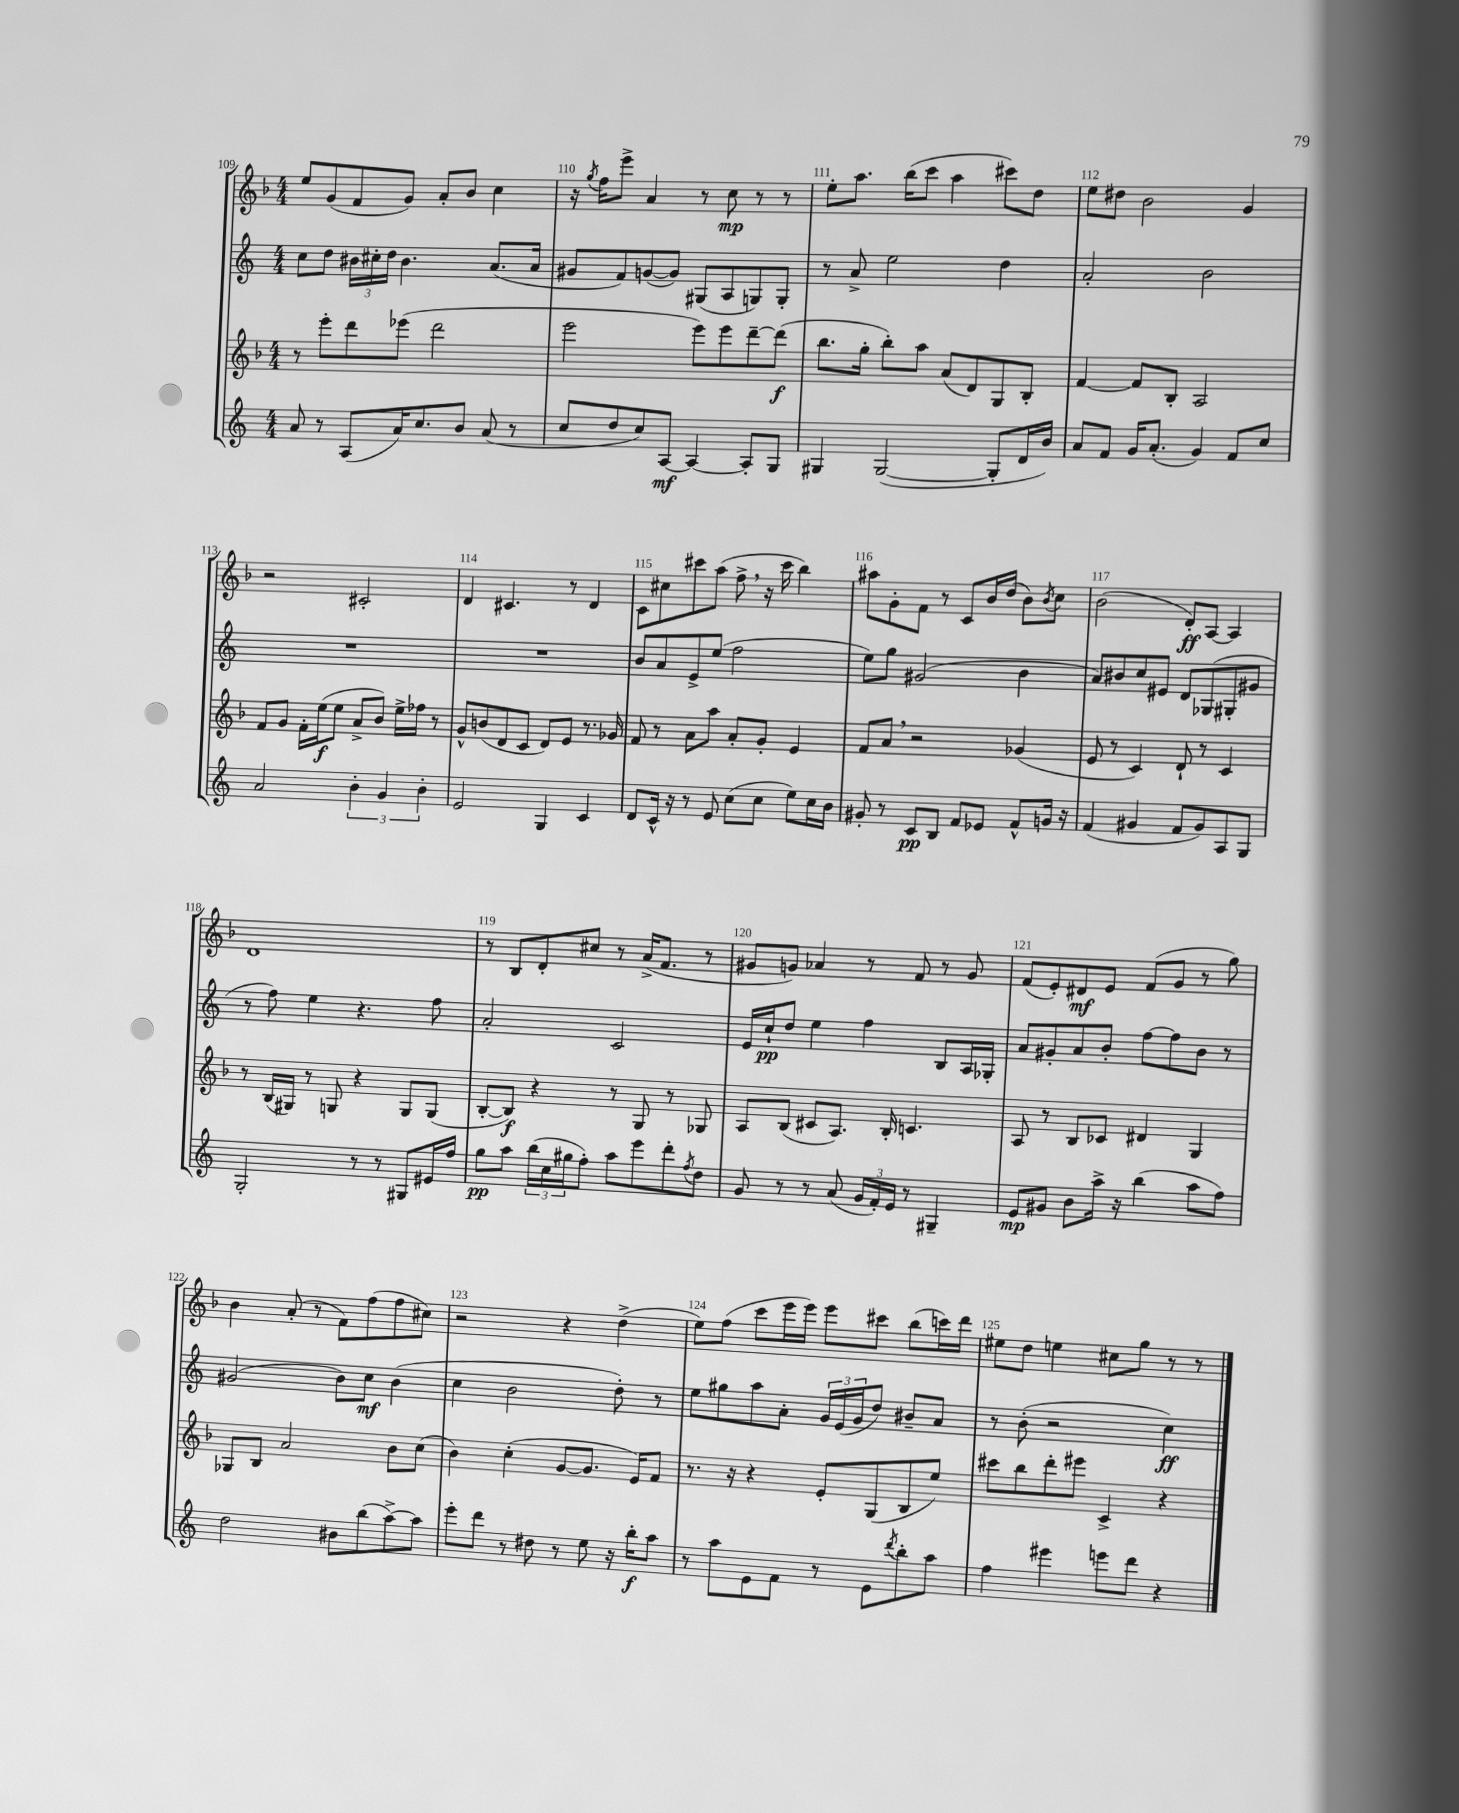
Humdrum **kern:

**kern	**dynam	**kern	**dynam	**kern	**dynam	**kern	**dynam
*part4	*part4	*part3	*part3	*part2	*part2	*part1	*part1
*staff4	*staff4	*staff3	*staff3	*staff2	*staff2	*staff1	*staff1
*clefG2	*	*clefG2	*	*clefG2	*	*clefG2	*
*k[]	*	*k[b-]	*	*k[]	*	*k[b-]	*
*M4/4	*	*M4/4	*	*M4/4	*	*M4/4	*
=109	=109	=109	=109	=109	=109	=109	=109
8a/	.	8r	.	8cc\L	.	8ee/L	.
8r	.	8eee'\L	.	8dd\J	.	(8g/	.
(8A/L	.	8ddd\	.	24b#X\LL	.	8f/	.
.	.	.	.	24cc#X'\	.	.	.
.	.	.	.	24dd\JJ	.	.	.
16a/K)	.	(8eee-X\J	.	4.b#\	.	8g/J)	.
8.cc/	.	.	.	.	.	.	.
.	.	2ddd\	.	.	.	8a'/L	.
8b/J	.	.	.	.	.	8b-/J	.
(8a/	.	.	.	(8.a/L	.	4cc\	.
8r	.	.	.	.	.	.	.
.	.	.	.	16a/Jk	.	.	.
=110	=110	=110	=110	=110	=110	=110	=110
8cc/L	.	2eee\	.	8g#X/L	.	16r	.
.	.	.	.	.	.	8qgg/	.
.	.	.	.	.	.	16ff\KL	.
8dd/	.	.	.	8f/)	.	8eee^\J	.
8cc/)	.	.	.	([8gn/	.	4a/	.
[8A/J	mf	.	.	8g/J])	.	.	.
4A/_	.	8eee\L)	.	(8G#X/L	.	8r	.
.	.	8eee\	.	8A/	.	8cc\	mp
8A'/L]	.	[8ddd~\	.	8Gn/)	.	8r	.
8G/J	.	(8ddd\J]	f	8G'/J	.	8r	.
=111	=111	=111	=111	=111	=111	=111	=111
4G#X/	.	8.bb-\L	.	8r	.	8ee'\L	.
.	.	.	.	8a^/	.	8.aa\J	.
.	.	16gg'\Jk	.	.	.	.	.
([2G#/	.	8bb-'\L)	.	2ee\	.	.	.
.	.	.	.	.	.	(16bb-\KL	.
.	.	8aa\J	.	.	.	8ccc\J	.
.	.	(8a/L	.	.	.	4aa\	.
.	.	8d/)	.	.	.	.	.
8G#'/L]	.	8G/	.	4dd\	.	8ccc#X\L)	.
16d/L	.	8B-'/J	.	.	.	8dd\J	.
16b/JJ)	.	.	.	.	.	.	.
=112	=112	=112	=112	=112	=112	=112	=112
8a/L	.	[4f/	.	2a'/	.	8ee\L	.
8f/J	.	.	.	.	.	8dd#X\J	.
16g/KL	.	8f/L]	.	.	.	2b-\	.
(8.a'/J	.	.	.	.	.	.	.
.	.	8B-'/J	.	.	.	.	.
4g/)	.	2A/	.	2b\	.	.	.
8f/L	.	.	.	.	.	4g/	.
8cc/J	.	.	.	.	.	.	.
!!LO:LB:g=z
=113	=113	=113	=113	=113	=113	=113	=113
2a/	.	8f/L	.	1r	.	2r	.
.	.	8g/J	.	.	.	.	.
.	.	16f'\LL	.	.	.	.	.
.	.	(16ee\J	f	.	.	.	.
.	.	8ee\J	.	.	.	.	.
6b'\	.	8a^/L	.	.	.	2c#X'/	.
.	.	8b-/J)	.	.	.	.	.
6g/	.	.	.	.	.	.	.
.	.	16ee^\LL	.	.	.	.	.
.	.	16ff-X\JJ	.	.	.	.	.
6b'\	.	.	.	.	.	.	.
.	.	8r	.	.	.	.	.
=114	=114	=114	=114	=114	=114	=114	=114
2e/	.	8g^^/L	.	1r	.	4d/	.
.	.	(8bn/	.	.	.	.	.
.	.	8d/	.	.	.	4.c#X/	.
.	.	8c/J	.	.	.	.	.
4G/	.	8d/L)	.	.	.	.	.
.	.	8e/J	.	.	.	8r	.
4c/	.	8.r	.	.	.	4d/	.
.	.	16g-X/	.	.	.	.	.
=115	=115	=115	=115	=115	=115	=115	=115
8d/L	.	8f/	.	8b/L	.	8c\L	.
16c^^/Jk	.	8r	.	8a/	.	8cc#X\	.
16r	.	.	.	.	.	.	.
8r	.	8a\L	.	8e^/	.	8ccc#X\	.
8e/	.	8aa\J	.	(8ee/J	.	(8aa\J	.
(8cc\L	.	8a'/L	.	2ff\	.	8ff^,\	.
8cc\J	.	8g'/J	.	.	.	16r	.
.	.	.	.	.	.	16ccc#\	.
8ee\L)	.	4e/	.	.	.	4bb-\)	.
16cc\L	.	.	.	.	.	.	.
16b\JJ	.	.	.	.	.	.	.
=116	=116	=116	=116	=116	=116	=116	=116
8g#X'/	.	8f/L	.	8ee\L)	.	8aa#X\L	.
8r	.	8a,/J	.	8gg\J	.	8g'\	.
8c/L	pp	2r	.	(2g#X/	.	8f\J	.
8B/J	.	.	.	.	.	8r	.
8f/L	.	.	.	.	.	8c/L	.
8e-X/J	.	.	.	.	.	16b-/L	.
.	.	.	.	.	.	(16dd/JJ	.
8f^^/L	.	(4g-X/	.	4b\	.	8b-\L)	.
.	.	.	.	.	.	8qb-/	.
16gn/Jk	.	.	.	.	.	8cc\J	.
16r	.	.	.	.	.	.	.
=117	=117	=117	=117	=117	=117	=117	=117
(4f/	.	8e/	.	8a/L)	.	(2b-\	.
.	.	8r	.	8b#X/	.	.	.
4g#X/	.	4c/)	.	8cc/	.	.	.
.	.	.	.	8e#X/J	.	.	.
8f/L	.	8d`/	.	8d/L	.	8d'/L)	ff
8g#/)	.	8r	.	(8G-X/	.	[8A/J	.
8A/	.	4c/	.	8G#X'/	.	4A/]	.
8G/J	.	.	.	8g#X/J	.	.	.
!!LO:LB:g=z
=118	=118	=118	=118	=118	=118	=118	=118
2G'/	.	8r	.	8r	.	1d	.
.	.	(16B-/LL	.	8ff\)	.	.	.
.	.	16G#X/JJ)	.	.	.	.	.
.	.	8r	.	4ee\	.	.	.
.	.	8Gn/	.	.	.	.	.
8r	.	4r	.	4.r	.	.	.
8r	.	.	.	.	.	.	.
8G#X/L	.	8G/L	.	.	.	.	.
16e#X/L	.	(8G/J	.	8ff\	.	.	.
16ff/JJ	.	.	.	.	.	.	.
=119	=119	=119	=119	=119	=119	=119	=119
8gg\L	pp	[8B-'/L	.	2a'/	.	8r	.
8aa\J	.	8B-/J])	f	.	.	8B-/L	.
(24bb\LL	.	4r	.	.	.	8d'/	.
24cc\	.	.	.	.	.	.	.
24gg#X\J	.	.	.	.	.	.	.
8ff'\J)	.	.	.	.	.	8cc#X/J	.
8aa\L	.	8r	.	2c/	.	8r	.
8eee\	.	8G/	.	.	.	(16a^/KL	.
.	.	.	.	.	.	8.f/J	.
8ddd'\	.	8r	.	.	.	.	.
8qff/	.	.	.	.	.	.	.
8dd\J	.	8G-X/	.	.	.	8r	.
=120	=120	=120	=120	=120	=120	=120	=120
8g/	.	8A/L	.	16e/LL	.	8g#X/L	.
.	.	.	.	16cc`/J	pp	.	.
8r	.	(8B-/J	.	8dd/J	.	8gn/J)	.
8r	.	8c#X/L	.	4ee\	.	4a-X/	.
(8a/	.	8.A/J)	.	.	.	.	.
24g/LL	.	.	.	4ff\	.	8r	.
24f'/)	.	.	.	.	.	.	.
.	.	16B-'/	.	.	.	.	.
24e/JJ	.	.	.	.	.	.	.
8r	.	4.cn/	.	.	.	8f/	.
4G#X~/	.	.	.	8B/L	.	8r	.
.	.	.	.	16A/L	.	8g/	.
.	.	.	.	16G-X'/JJ	.	.	.
=121	=121	=121	=121	=121	=121	=121	=121
8e/L	mp	8A/	.	8a/L	.	(8f/L	.
8g#X/J	.	8r	.	8g#X'/	.	8e'/)	.
8b\L	.	8B-/L	.	8a/	.	8d#X/	mf
16aa^\Jk	.	8c-X/J	.	8b'/J	.	8e/J	.
16r	.	.	.	.	.	.	.
(4bb\	.	4d#X/	.	[8ff\L	.	(8f/L	.
.	.	.	.	8ff\]	.	8g/J	.
8aa\L	.	4G/	.	8b\J	.	8r	.
8ff\J)	.	.	.	8r	.	8gg\)	.
!!LO:LB:g=z
=122	=122	=122	=122	=122	=122	=122	=122
2dd\	.	8G-X/L	.	(2g#X/	.	4b-\	.
.	.	8B-/J	.	.	.	.	.
.	.	2a/	.	.	.	(8a'/	.
.	.	.	.	.	.	8r	.
8b#X\L	.	.	.	8b\L)	.	8f\L)	.
(8bb\	.	.	.	8cc\J	mf	(8ff\	.
[8aa^\)	.	8b-\L	.	(4b\	.	8ff\	.
8aa\J]	.	(8cc\J	.	.	.	8cc#X\J)	.
=123	=123	=123	=123	=123	=123	=123	=123
8eee'\L	.	4b-\)	.	4cc\	.	2r	.
8ddd\J	.	.	.	.	.	.	.
8r	.	(4cc'\	.	2b\	.	.	.
8dd#X\	.	.	.	.	.	.	.
8r	.	[8g/L	.	.	.	4r	.
8ee\	.	8.g/J]	.	.	.	.	.
16r	.	.	.	8dd'\)	.	(4dd^\	.
16bb'\KL	f	16e/KL)	.	.	.	.	.
8aa\J	.	8f/J	.	8r	.	.	.
=124	=124	=124	=124	=124	=124	=124	=124
8r	.	8.r	.	8ee\L	.	8ee\L)	.
8aa\L	.	.	.	8gg#X\	.	(8ff\J	.
.	.	16r	.	.	.	.	.
8e\	.	4r	.	8aa\	.	8ccc\L	.
8f\J	.	.	.	8a'\J	.	16eee\L	.
.	.	.	.	.	.	16eee\JJ)	.
8r	.	8e'/L	.	24g/LL	.	8eee\L	.
.	.	.	.	(24e/	.	.	.
.	.	.	.	24g/J	.	.	.
8e\L	.	(8G/	.	8dd/J)	.	8ccc#X\J	.
8qddd/	.	.	.	.	.	.	.
8bb'\	.	8B-/	.	8b#X~/L	.	(8bb-\L	.
8aa\J	.	8ee/J)	.	8a/J	.	16cccn\L)	.
.	.	.	.	.	.	16ddd\JJ	.
=125	=125	=125	=125	=125	=125	=125	=125
4ff\	.	8ccc#X\L	.	8r	.	8ee#X\L	.
.	.	8bb-\	.	(8b'\	.	8dd\J	.
4eee#X\	.	8ddd'\	.	2r	.	4een\	.
.	.	8eee#X\J	.	.	.	.	.
8eeen\L	.	4c^/	.	.	.	8cc#X\L	.
8ddd\J	.	.	.	.	.	8gg\J	.
4r	.	4r	.	4cc\)	ff	8r	.
.	.	.	.	.	.	8r	.
==	==	==	==	==	==	==	==
*-	*-	*-	*-	*-	*-	*-	*-
